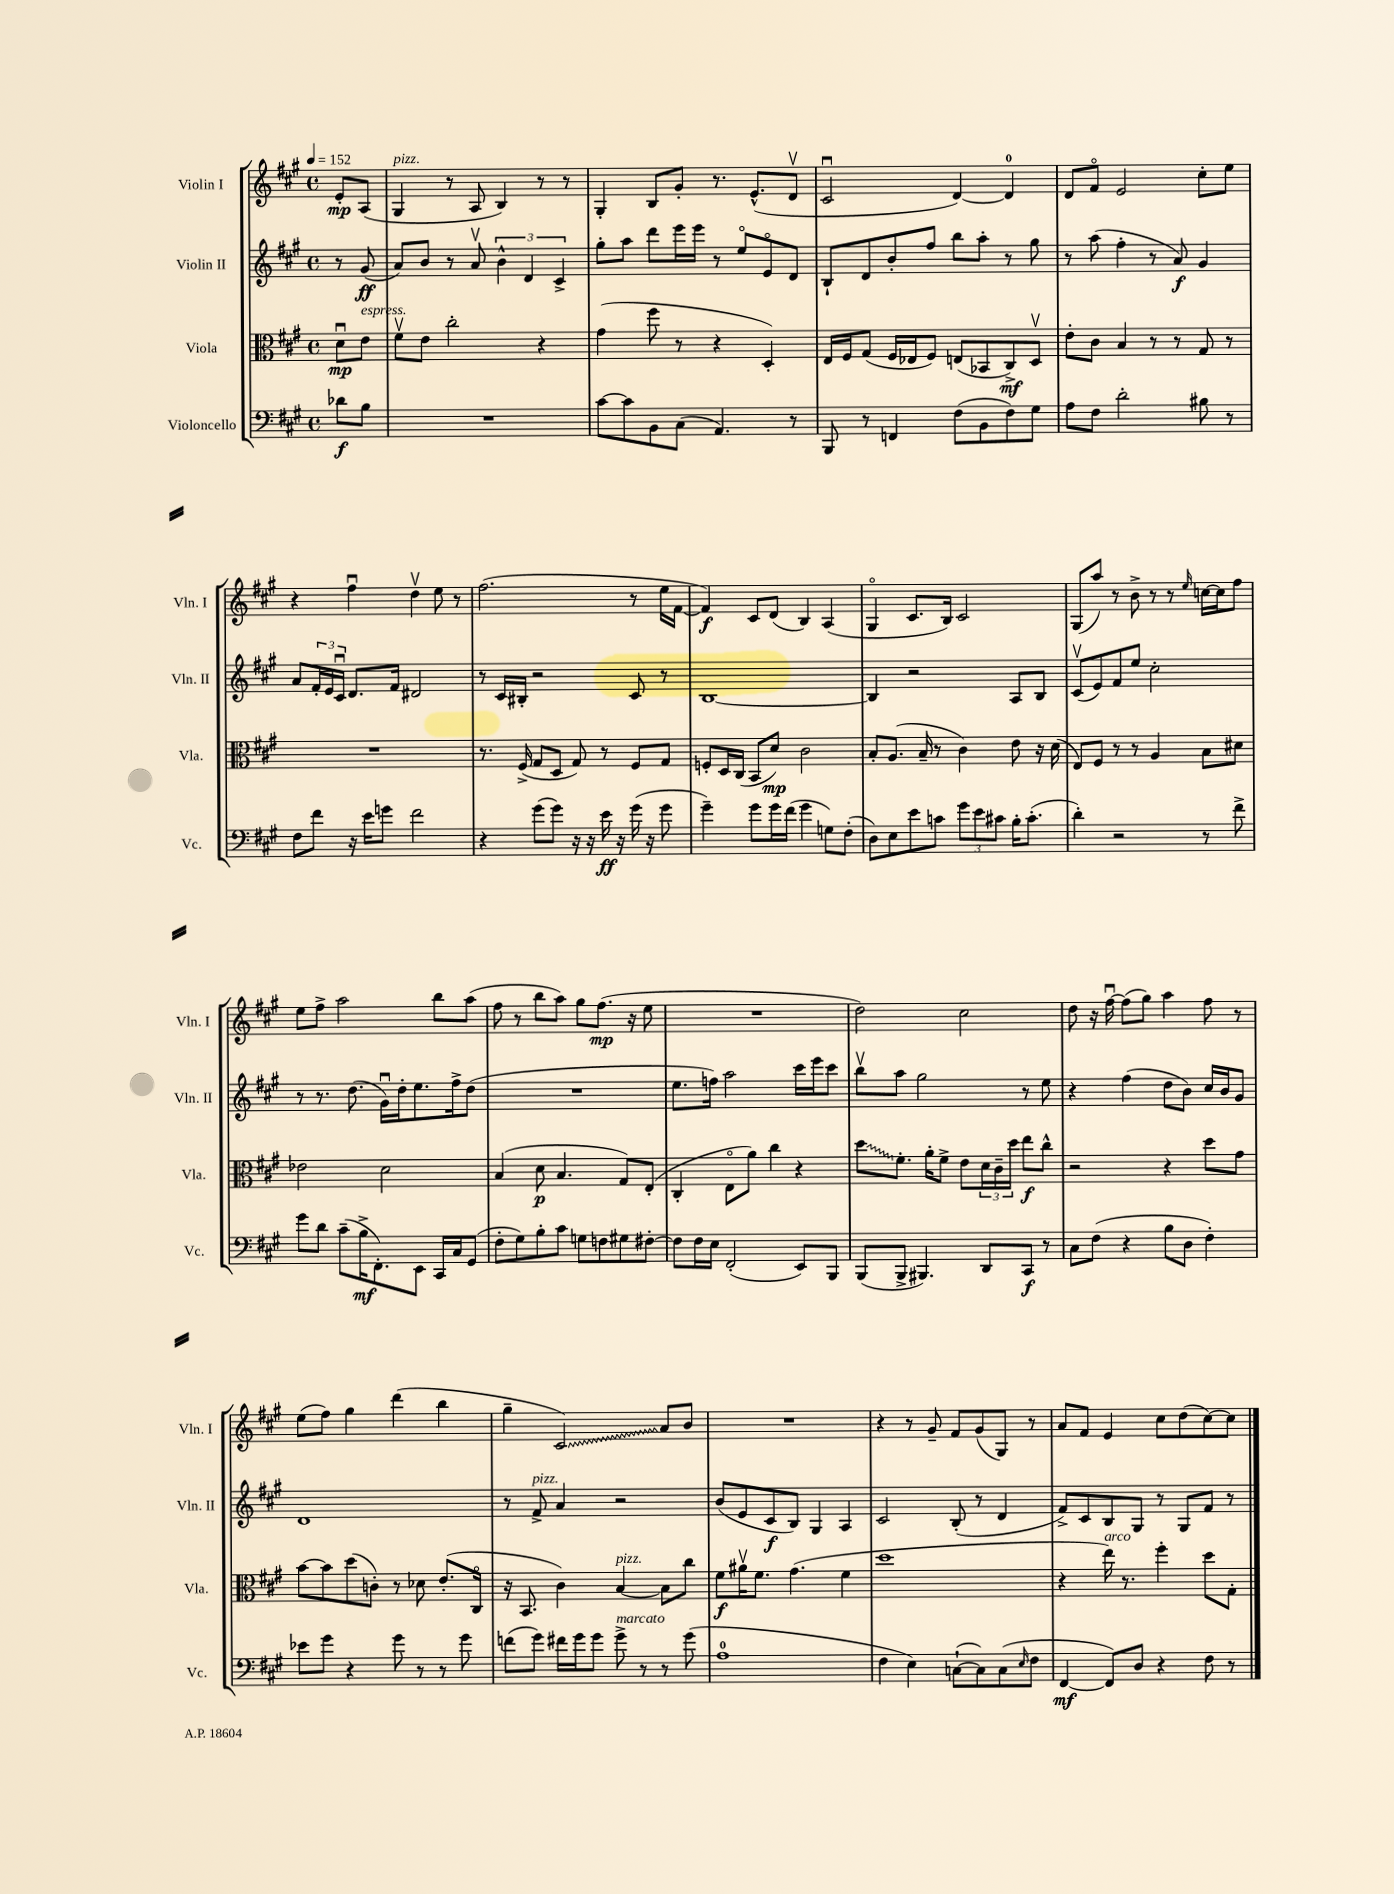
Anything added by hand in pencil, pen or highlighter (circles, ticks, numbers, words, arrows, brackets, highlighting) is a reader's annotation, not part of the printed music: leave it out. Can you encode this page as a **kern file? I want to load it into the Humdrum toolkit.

**kern	**kern	**kern	**kern
*staff4	*staff3	*staff2	*staff1
*clefF4	*clefC3	*clefG2	*clefG2
*k[f#c#g#]	*k[f#c#g#]	*k[f#c#g#]	*k[f#c#g#]
*M4/4	*M4/4	*M4/4	*M4/4
*met(c)	*met(c)	*met(c)	*met(c)
*MM152	*MM152	*MM152	*MM152
8d-	8du	8r	8e'
8B	8e	(8g#	(8A
=	=	=	=
1r	8f#v	8a)	4G#
.	8e	8b	.
.	2cc#'	8r	8r
.	.	8av	8A
.	.	6b^^	4B)
.	.	6d	.
.	4r	.	8r
.	.	6c#^	.
.	.	.	8r
=	=	=	=
[8c#	(4g#	8gg#'	4G#'
8c#]	.	8aa	.
8BB	8ff#	8ddd	8B
(8C#	8r	16eee	8g#'
.	.	16eee	.
4.AA)	4r	8r	8.r
.	.	8eeo	.
.	.	.	(8.e^^
.	4D')	8eo	.
8r	.	8d	8dv
=	=	=	=
8BBB	16E	8B`	2c#u
.	16F#	.	.
8r	(8G#	8d	.
4FF	16F#	8b'	.
.	16E-	.	.
.	8F#)	8ff#	.
(8F#	(8E	8bb	[4d)
8BB	8BB-	8aa'	.
8F#)	8C#^)	8r	4d]
8G#	8Dv	8gg#	.
=	=	=	=
8A	8e'	8r	8d
8F#	8c#	(8aa	8f#o
2d'	4B	4ff#'	2e
.	8r	8r	.
.	8r	8a)	.
8B#	8G#	4g#	8cc#'
8r	8r	.	8ee
=	=	=	=
8F#	1r	8a	4r
8f#	.	24f#'	.
.	.	24e	.
.	.	24c#u	.
16r	.	8.d	4ff#u
16e	.	.	.
8g	.	.	.
.	.	16f#	.
2f#	.	2d#	4ddv
.	.	.	8ee
.	.	.	8r
=	=	=	=
4r	8.r	8r	(2.ff#
.	.	16c#	.
.	(16F#^	16B#'	.
(8g#	8G#	2r	.
8g#)	8D	.	.
16r	8G#)	.	.
16r	.	.	.
16e	8r	.	.
16r	.	.	.
(16g#	8F#	8c#	8r
16r	.	.	.
8g#	8G#	8r	16ee
.	.	.	[16f#
=	=	=	=
4g#~)	8F'	[1B	4f#])
.	16D	.	.
.	(16C#	.	.
8g#	8BB	.	8c#
16g#	8d)	.	(8d
(16f#	.	.	.
4g#	2c#	.	4B)
8G)	.	.	(4A
(8F#'	.	.	.
=	=	=	=
8D)	8B'	4B]	4G#o
8E	(8.A	.	.
8e	.	2r	8.c#
.	16B~	.	.
8c	8r	.	.
.	.	.	16B)
12g#	4c#)	.	2c#
12e	.	.	.
12c#	.	.	.
16B'	8e	8A	.
(8.c#'	.	.	.
.	16r	8B	.
.	(16d	.	.
=	=	=	=
4d')	8E)	(8c#v	(8G#
.	8F#	8e)	8aa)
2r	8r	8f#	8r
.	8r	8ee	8b^
.	4A	2cc#'	8r
.	.	.	8r
.	.	.	16qqee
8r	8B	.	[16cc
.	.	.	16cc]
8f#^	8d#	.	8ff#
=	=	=	=
8g#	2e-	8r	8ee
8d	.	8.r	8ff#^
(8c#~	.	.	2aa
.	.	(8.dd	.
16B^	.	.	.
8.FF#')	.	.	.
.	2d	16g#u)	.
.	.	16dd'	.
8EE	.	8.ee	.
16CC#	.	.	8bb
16C#	.	16ff#^	.
(8GG#	.	(8dd	(8aa
=	=	=	=
8F#'	(4B	1r	8ff#
8G#)	.	.	8r
8B'	8d	.	8bb
8c#	4.B	.	8aa)
8G	.	.	8gg#
8F	.	.	(8.ff#
8G#	8G#)	.	.
.	.	.	16r
[8F#'	(8E'	.	8ee
=	=	=	=
8F#]	4C#'	8.ee	1r
16F#	.	.	.
16E	.	16ff)	.
(2FF#'	8Eo	2aa	.
.	8a)	.	.
.	4cc#	.	.
8EE)	4r	16ccc#	.
.	.	16eee	.
8BBB	.	8ccc#	.
=	=	=	=
(8BBB	8dd	8bbv	2dd)
8BBB^	8.f#'	8aa	.
4.BBB#)	.	2gg#	.
.	16a'	.	.
.	8f#^	.	.
.	8e	.	2cc#
8DD	24d	.	.
.	24c#~	.	.
.	24dd	.	.
8CC#	8ee	8r	.
8r	8cc#^^	8ee	.
=	=	=	=
8C#	2r	4r	8dd
(8F#	.	.	16r
.	.	.	[16ff#u
4r	.	(4ff#	(8ff#]
.	.	.	8gg#)
8B	4r	8dd	4aa
8D	.	8b)	.
4F#')	8dd	16cc#	8ff#
.	.	16b	.
.	8g#	8g#	8r
=	=	=	=
8e-	[8b	1d	(8ee
8g#	8b]	.	8ff#)
4r	(8dd	.	4gg#
.	8c')	.	.
8g#	8r	.	(4ddd
8r	8d-	.	.
8r	(8.e'	.	4bb
8g#	.	.	.
.	16C#o	.	.
=	=	=	=
(8f	16r	8r	4gg#~
.	8.BB	.	.
8g#)	.	8f#^	.
16f#	4c#)	4a	2c#)
16g#	.	.	.
8g#	.	.	.
8g#^	[4B	2r	.
8r	.	.	.
8r	8B]	.	8a
(8g#	8cc#	.	8b
=	=	=	=
1A	8f#	(8b	1r
.	16a#v	8e	.
.	8.f#	.	.
.	.	8c#	.
.	(4.g#	8B)	.
.	.	4G#	.
.	4f#	4A	.
=	=	=	=
4F#	1dd	2c#	4r
4E)	.	.	8r
.	.	.	8g#~
([8C`	.	(8B'	8f#
8C])	.	8r	(8g#
(8C	.	4d	8G#)
16qqE	.	.	.
8F#	.	.	8r
=	=	=	=
[4FF#	4r	8f#^)	8a
.	.	8c#	8f#
8FF#])	16ee)	8B	4e
.	8.r	.	.
8D	.	8G#	.
4r	4ff#'	8r	8cc#
.	.	8G#	(8dd
8F#	8dd	8f#	[8cc#)
8r	8G#'	8r	8cc#]
==	==	==	==
*-	*-	*-	*-
